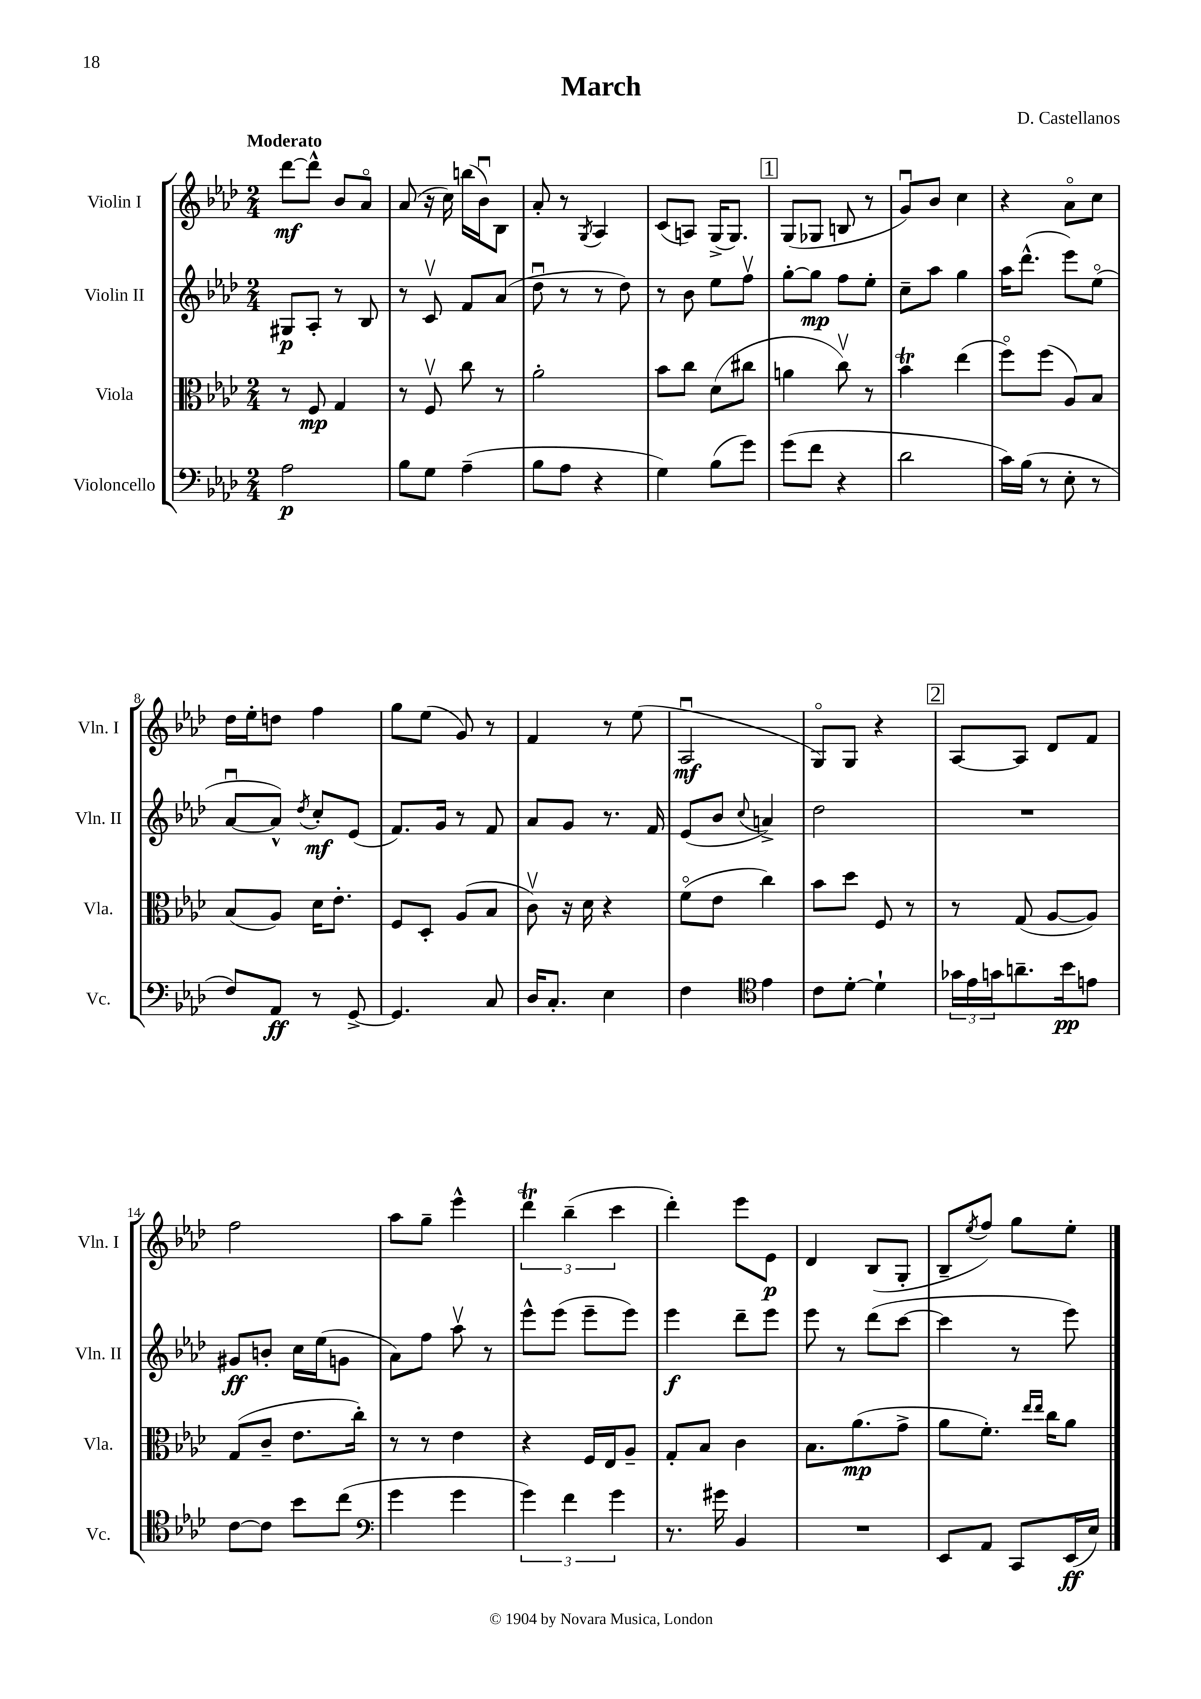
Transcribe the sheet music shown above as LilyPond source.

\header { title = "March" composer = "D. Castellanos" }
<<
\new StaffGroup <<
\new Staff = "s0" \with { instrumentName = "Violin I" shortInstrumentName = "Vln. I" } {
    \clef treble \key aes \major \numericTimeSignature \time 2/4 \tempo "Moderato"
    des'''8~\mf des'''8-^ bes'8 aes'8\flageolet |
    aes'8( r16 c''16) b''16( bes'16\downbow) bes8 |
    aes'8-. r8 \acciaccatura { g8 } aes4 |
    c'8( a8) g16->( g8.) |
    \mark \markup { \box "1" } g8( ges8 b8 r8 |
    g'8\downbow) bes'8 c''4 |
    r4 aes'8\flageolet c''8 |
    des''16 ees''16-. d''8 f''4 |
    g''8 ees''8( g'8) r8 |
    f'4 r8 ees''8( |
    aes2\downbow\mf |
    g8\flageolet) g8 r4 |
    \mark \markup { \box "2" } aes8~ aes8 des'8 f'8 |
    f''2 |
    aes''8 g''8-- ees'''4-^ |
    \tuplet 3/2 { des'''4\trill bes''4--( c'''4 } |
    des'''4-.) ees'''8 ees'8\p |
    des'4 bes8( g8-. |
    bes8-- \acciaccatura { ees''8 } f''8) g''8 ees''8-. \bar "|." |
}
\new Staff = "s1" \with { instrumentName = "Violin II" shortInstrumentName = "Vln. II" } {
    \clef treble \key aes \major \numericTimeSignature \time 2/4
    gis8\p aes8-. r8 bes8 |
    r8 c'8\upbow f'8 aes'8( |
    des''8\downbow r8 r8 des''8) |
    r8 bes'8 ees''8 f''8\upbow |
    \mark \markup { \box "1" } g''8~-. g''8\mp f''8 ees''8-. |
    c''8-- aes''8 g''4 |
    aes''16 des'''8.-^( ees'''8) ees''8\flageolet( |
    aes'8~\downbow aes'8-^) \acciaccatura { des''8 } c''8-.\mf ees'8( |
    f'8.) g'16 r8 f'8 |
    aes'8 g'8 r8. f'16 |
    ees'8( bes'8 \appoggiatura { c''8 } a'4->) |
    des''2 |
    \mark \markup { \box "2" } R2 |
    gis'8\ff b'8-. c''16 ees''16( g'8 |
    aes'8) f''8 aes''8\upbow r8 |
    ees'''8-^ ees'''8( ees'''8-- ees'''8) |
    ees'''4\f des'''8-- ees'''8 |
    ees'''8 r8 des'''8( c'''8~ |
    c'''4 r8 ees'''8) \bar "|." |
}
\new Staff = "s2" \with { instrumentName = "Viola" shortInstrumentName = "Vla." } {
    \clef alto \key aes \major \numericTimeSignature \time 2/4
    r8 f8\mp g4 |
    r8 f8\upbow c''8 r8 |
    aes'2-. |
    bes'8 c''8 des'8( cis''8 |
    \mark \markup { \box "1" } a'4 c''8\upbow) r8 |
    bes'4\trill ees''4( |
    f''8\flageolet) f''8( aes8) bes8 |
    bes8( aes8) des'16 ees'8.-. |
    f8 des8-. aes8( bes8 |
    c'8\upbow) r16 des'16 r4 |
    f'8\flageolet( ees'8 c''4) |
    bes'8 des''8 f8 r8 |
    \mark \markup { \box "2" } r8 g8( aes8~ aes8) |
    g8( c'8-- ees'8. c''16-.) |
    r8 r8 ees'4 |
    r4 f16 ees16 aes8-- |
    g8-. bes8 c'4 |
    bes8. aes'8.\mp( g'8-> |
    aes'8 f'8.-.) \grace { ees''16 ees''16 } c''16 aes'8 \bar "|." |
}
\new Staff = "s3" \with { instrumentName = "Violoncello" shortInstrumentName = "Vc." } {
    \clef bass \key aes \major \numericTimeSignature \time 2/4
    aes2\p |
    bes8 g8 aes4--( |
    bes8 aes8 r4 |
    g4) bes8( g'8) |
    \mark \markup { \box "1" } g'8( f'8 r4 |
    des'2 |
    c'16) bes16( r8 ees8-. r8 |
    f8) aes,8\ff r8 g,8~-> |
    g,4. c8 |
    des16 c8.-. ees4 |
    f4 \clef tenor ees'4 |
    c'8 des'8~-. des'4-! |
    \mark \markup { \box "2" } \tuplet 3/2 { ges'16 ees'16 g'16 } a'8.-- bes'16\pp e'8 |
    c'8~ c'8 bes'8 c''8( |
    \clef bass g'4 g'4 |
    \tuplet 3/2 { g'4) f'4 g'4 } |
    r8. gis'16 bes,4 |
    R2 |
    ees,8 aes,8 c,8 ees,16\ff( ees16) \bar "|." |
}
>>
>>
